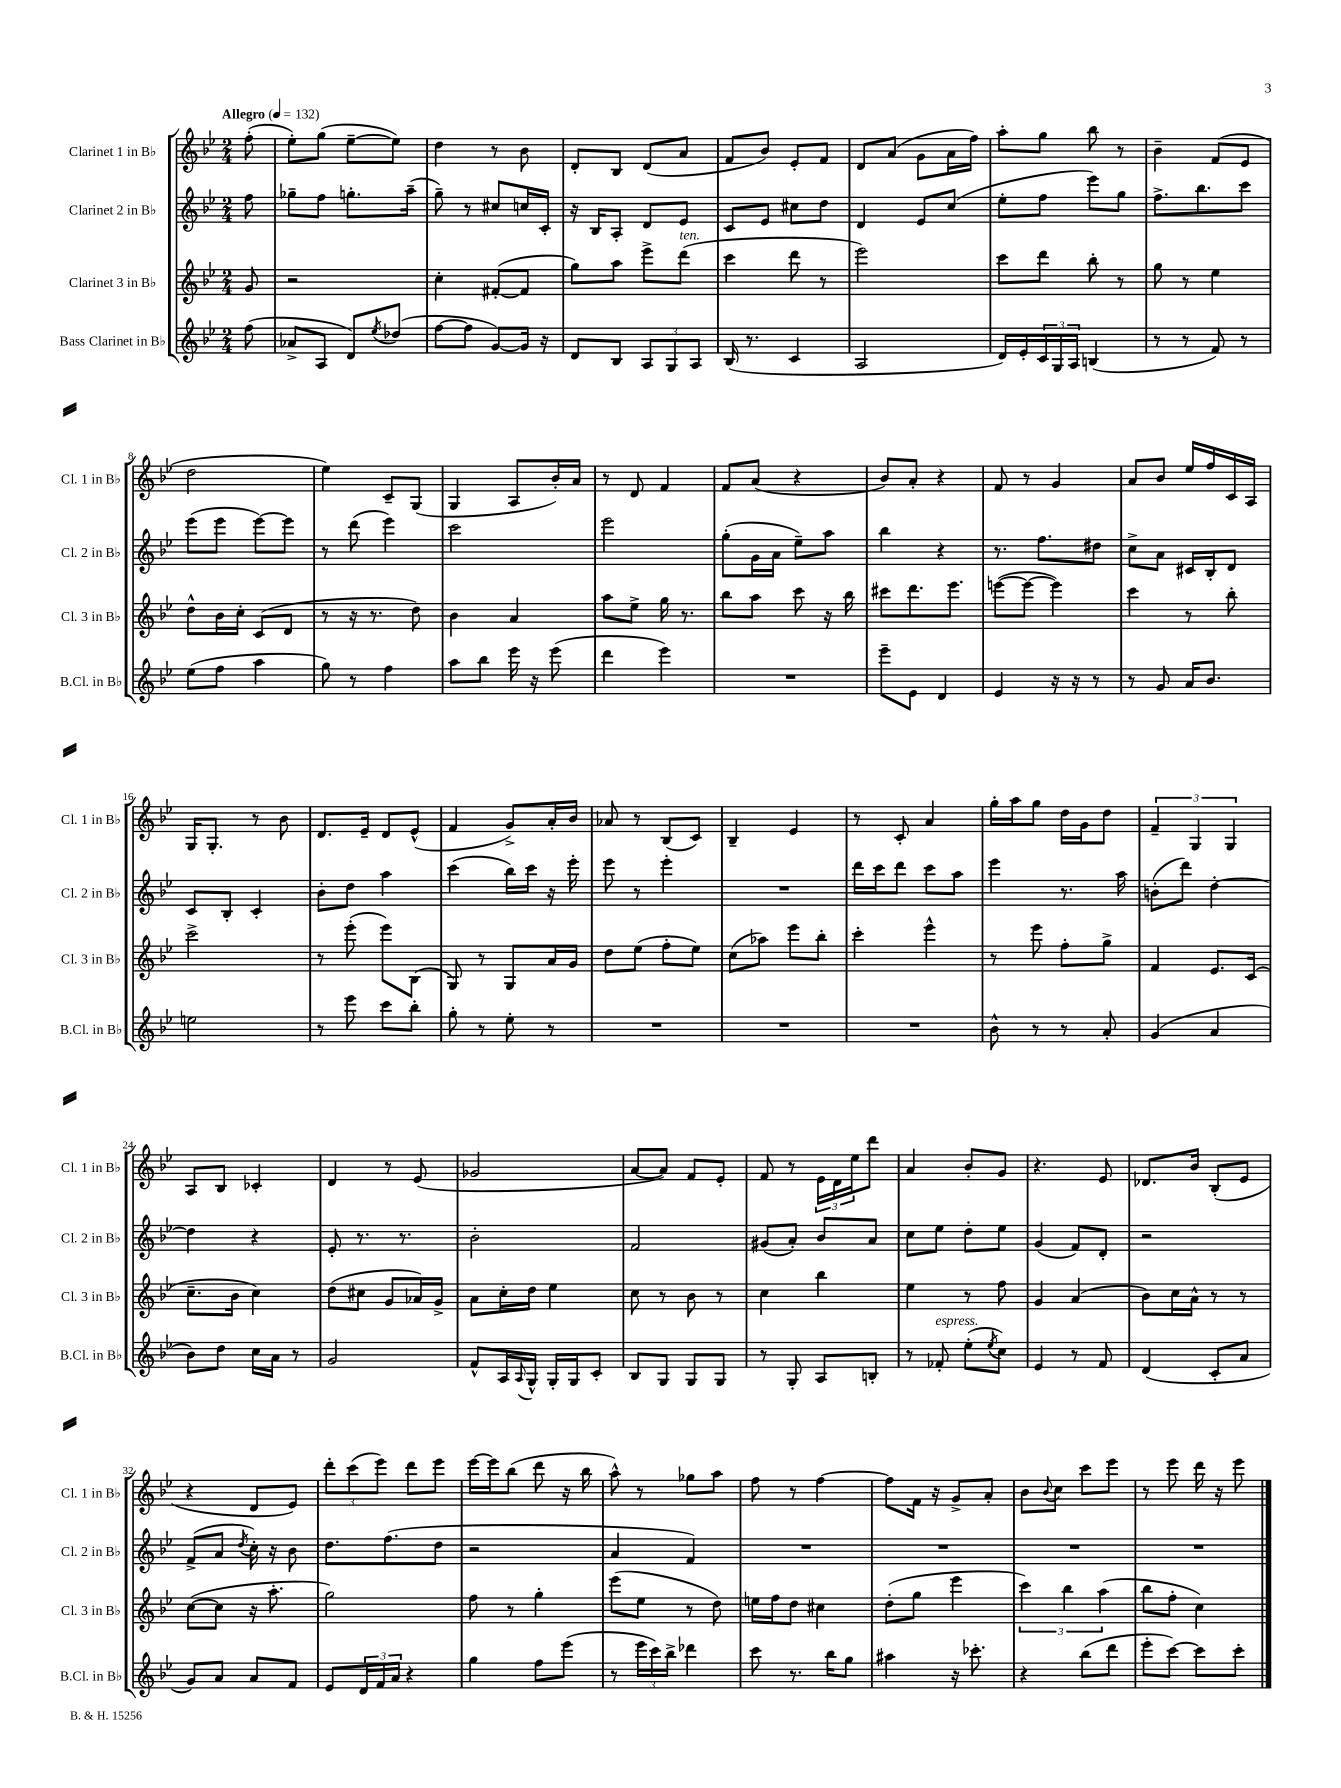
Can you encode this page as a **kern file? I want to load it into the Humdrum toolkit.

**kern	**kern	**kern	**kern
*staff4	*staff3	*staff2	*staff1
*clefG2	*clefG2	*clefG2	*clefG2
*k[b-e-]	*k[b-e-]	*k[b-e-]	*k[b-e-]
*M2/4	*M2/4	*M2/4	*M2/4
*MM132	*MM132	*MM132	*MM132
(8ff	8g	8ff	(8ff'
=	=	=	=
8a-^	2r	8gg-~	8ee-')
8A	.	8ff	(8gg
8d)	.	8.gg'	[8ee-~
8qee-	.	.	.
(8dd-	.	.	8ee-])
.	.	(16aa~	.
=	=	=	=
[8ff	4cc'	8gg~)	4dd
8ff]	.	8r	.
[8g)	([8f#'	8cc#	8r
16g]	8f#]	16cc	8b-
16r	.	16c'	.
=	=	=	=
8d	8gg)	16r	8d'
.	.	16B-	.
8B-	8aa	8A'	8B-
12A	8eee-^	8d	(8d
12G	.	.	.
.	(8ddd	8e-	8a
12A	.	.	.
=	=	=	=
(16B-	4ccc	8c	8f
8.r	.	.	.
.	.	8e-	8b-)
4c	8ddd	8cc#	8e-'
.	8r	8dd	8f
=	=	=	=
2A	2eee-)	4d	8d
.	.	.	(8a
.	.	8e-	8g
.	.	(8cc	16a
.	.	.	16ff)
=	=	=	=
16d)	8ccc	8ee-'	8aa'
16e-'	.	.	.
24c	8ddd	8ff	8gg
24G	.	.	.
24A	.	.	.
(4B	8bb-'	8eee-)	8bb-
.	8r	8gg	8r
=	=	=	=
8r	8gg	8.ff^	4b-~
8r	8r	.	.
.	.	8.bb-	.
8f)	4ee-	.	(8f
8r	.	8ccc	8e-
=	=	=	=
(8ee-	8dd^^	(8eee-	2dd
8ff	16b-	8eee-	.
.	16cc'	.	.
4aa	(8c	[8eee-)	.
.	8d	8eee-]	.
=	=	=	=
8gg)	8r	8r	4ee-)
8r	16r	(8ddd	.
.	8.r	.	.
4ff	.	4eee-)	8c~
.	8dd)	.	(8G
=	=	=	=
8aa	4b-	2ccc	4G
8bb-	.	.	.
16eee-	4a	.	8A
16r	.	.	.
(8eee-	.	.	16b-')
.	.	.	16a
=	=	=	=
4ddd	8aa	2eee-	8r
.	8ee-^	.	8d
4eee-)	16gg	.	4f
.	8.r	.	.
=	=	=	=
2r	8bb-	(8gg'	8f
.	8aa	16g	(8a
.	.	16a	.
.	8ccc	8ee-~)	4r
.	16r	8aa	.
.	16bb-	.	.
=	=	=	=
8eee-~	8ccc#	4bb-	8b-)
8e-	8.ddd	.	8a'
4d	.	4r	4r
.	8.eee-	.	.
=	=	=	=
4e-	([8eee	8.r	8f
.	8eee_	.	8r
.	.	8.ff	.
16r	4eee])	.	4g
16r	.	.	.
8r	.	8dd#	.
=	=	=	=
8r	4ccc	8cc^	8a
8g	.	8a	8b-
16a	8r	16c#	16ee-
8.b-	.	16B-'	16ff
.	8bb-'	8d	16c
.	.	.	16A
=	=	=	=
2ee	2ccc^	8c	16G
.	.	.	8.G'
.	.	8B-'	.
.	.	4c'	8r
.	.	.	8b-
=	=	=	=
8r	8r	8b-'	8.d
8eee-	(8eee-'	8dd	.
.	.	.	16e-~
8ccc	8eee-)	4aa	8d
8bb-'	(8B-	.	(8e-^^
=	=	=	=
8gg'	8G)	(4ccc	4f
8r	8r	.	.
8ee-'	8G	16bb-)	8g^)
.	.	16ccc	.
8r	16a	16r	16a'
.	16g	16eee-'	16b-
=	=	=	=
2r	8dd	8eee-	8a-
.	(8ee-	8r	8r
.	8ff'	4eee-'	(8B-
.	8ee-)	.	8c)
=	=	=	=
2r	(8cc	2r	4B-~
.	8aa-)	.	.
.	8eee-	.	4e-
.	8bb-'	.	.
=	=	=	=
2r	4ccc'	16ddd	8r
.	.	16ccc	.
.	.	8ddd	8c'
.	4eee-^^	8ccc	4a
.	.	8aa	.
=	=	=	=
8b-^^	8r	4eee-	16gg'
.	.	.	16aa
8r	8eee-	.	8gg
8r	8ff'	8.r	16dd
.	.	.	16g
8a'	8gg^	.	8dd
.	.	16aa	.
=	=	=	=
(4g	4f	(8b'	6f~
.	.	8ddd)	.
.	.	.	6G
4a	8.e-	[4dd'	.
.	.	.	6G
.	(16c	.	.
=	=	=	=
8b-)	8.cc~	4dd]	8A
8dd	.	.	8B-
.	16b-	.	.
16cc	4cc)	4r	4c-'
16a	.	.	.
8r	.	.	.
=	=	=	=
2g	(8dd	8e-'	4d
.	8cc#	8.r	.
.	8g	.	8r
.	.	8.r	.
.	16a-)	.	(8e-
.	16g^	.	.
=	=	=	=
8f^^	8a	2b-'	2g-
16A	16cc'	.	.
8qqA	.	.	.
16G^^	16dd	.	.
16G'	4ee-	.	.
16G	.	.	.
8c'	.	.	.
=	=	=	=
8B-	8cc	2f	[8a
8G	8r	.	8a])
8G	8b-	.	8f
8G	8r	.	8e-'
=	=	=	=
8r	4cc	(8g#	8f
8G'	.	8a')	8r
8A	4bb-	8b-	24e-
.	.	.	24d
.	.	.	24ee-
8B'	.	8a	8ddd
=	=	=	=
8r	4ee-	8cc	4a
8f-'	.	8ee-	.
(8ee-'	8r	8dd'	8b-'
8qee-	.	.	.
8cc)	8ff	8ee-	8g
=	=	=	=
4e-	4g	(4g	4.r
8r	(4a	8f)	.
8f	.	8d'	8e-
=	=	=	=
(4d	8b-)	2r	8.d-
.	16cc	.	.
.	16a^^	.	16b-
8c'	8r	.	(8B-'
8a	8r	.	8e-
=	=	=	=
8g)	([8cc	(8f^	4r
8a	8cc]	8a	.
.	.	8qdd	.
8a	16r	16cc')	8d
.	8.aa'	16r	.
8f	.	8b-	8e-)
=	=	=	=
8e-	2gg)	8.dd	12ddd'
.	.	.	(12ccc
24d	.	.	.
24f	.	.	12eee-)
.	.	(8.ff	.
24a	.	.	.
4r	.	.	8ddd
.	.	8dd	8eee-
=	=	=	=
4gg	8ff	2r	[16eee-
.	.	.	16eee-]
.	8r	.	(8bb-
8ff	4gg'	.	8ddd
(8eee-	.	.	16r
.	.	.	16bb-
=	=	=	=
8r	(8eee-	4a	8aa^^)
24eee-	8ee-	.	8r
24ccc)	.	.	.
24bb-^	.	.	.
4ddd-	8r	4f)	8gg-
.	8dd)	.	8aa
=	=	=	=
8ccc	16ee	2r	8ff
.	16ff	.	.
8.r	8dd	.	8r
.	4cc#	.	[4ff
16bb-	.	.	.
8gg	.	.	.
=	=	=	=
4aa#	(8dd'	2r	8ff]
.	8gg	.	16f
.	.	.	16r
16r	4eee-	.	8g^
8.ccc-'	.	.	.
.	.	.	8a'
=	=	=	=
4r	6ccc)	2r	8b-
.	.	.	8qqb-
.	.	.	8cc
.	6bb-	.	.
(8bb-	.	.	8ccc
.	(6aa	.	.
8ddd	.	.	8eee-
=	=	=	=
8eee-'	8bb-	2r	8r
[8ccc)	8ff'	.	8eee-
8ccc]	4cc)	.	16ddd
.	.	.	16r
8ccc'	.	.	8eee-
==	==	==	==
*-	*-	*-	*-
